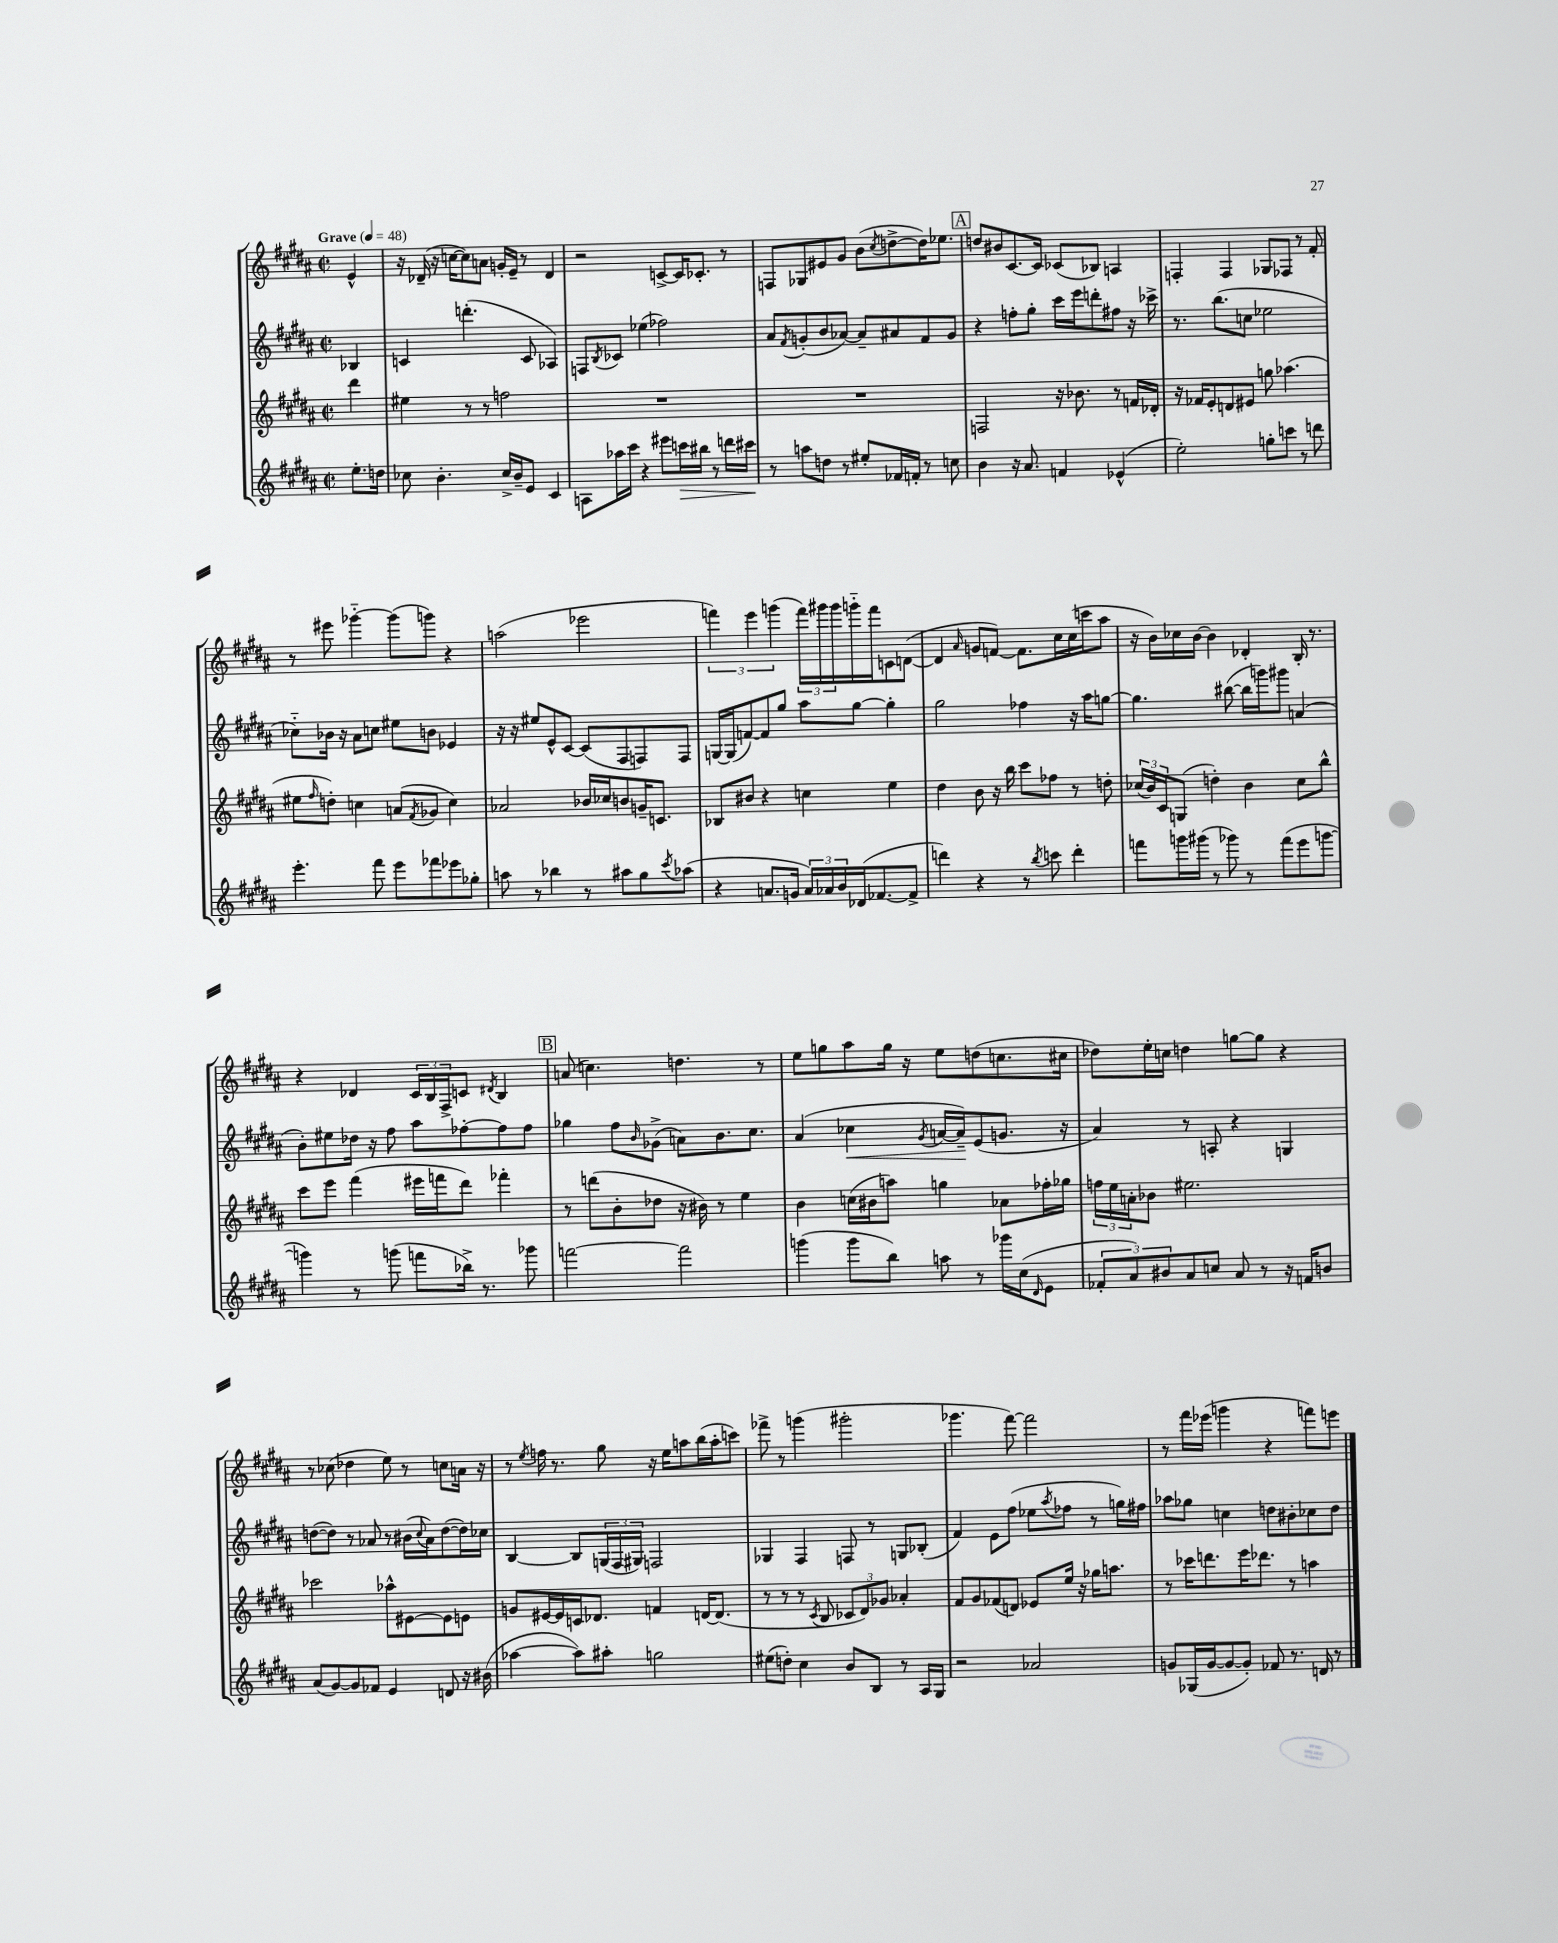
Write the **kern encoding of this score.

**kern	**kern	**kern	**kern
*staff4	*staff3	*staff2	*staff1
*clefG2	*clefG2	*clefG2	*clefG2
*k[f#c#g#d#a#]	*k[f#c#g#d#a#]	*k[f#c#g#d#a#]	*k[f#c#g#d#a#]
*M2/2	*M2/2	*M2/2	*M2/2
*met(c|)	*met(c|)	*met(c|)	*met(c|)
*MM48	*MM48	*MM48	*MM48
8.ee'	4ddd#	4B-	4e^^
16dd	.	.	.
=	=	=	=
8cc-	4ee#	4c	16r
.	.	.	(16d-~
4.b'	.	.	16r
.	.	.	[16cc
.	8r	(4.ddd'	8cc])
.	8r	.	8a
16cc-^	2ff	.	16g'
16b~	.	.	16e~
8e	.	8c	8r
4c#	.	4A-)	4d-
=	=	=	=
8A	1r	8F	2r
.	.	8qB	.
16aa-	.	8c-	.
16ccc#	.	.	.
4r	.	(4ee-	.
8eee#	.	2ff-)	[8c^
16ccc	.	.	16c]
16bb#	.	.	8.c-'
8r	.	.	.
16ddd	.	.	8r
16ccc#	.	.	.
=	=	=	=
8r	1r	8a#	8F
.	.	8qf#	.
8aa	.	(8g'	8G-
8dd	.	8b	8e#
8r	.	[8a-)	8g#
8ee#'	.	8a-~]	(8b
.	.	.	8qcc#
16f-	.	8a#	[8dd^
16f'	.	.	.
8r	.	8f#	16dd])
.	.	.	8.ee-
8cc	.	8g	.
=	=	=	=
4b	2F	4r	8dd
.	.	.	8b#
16r	.	8ff'	[8.c#
8.a#	.	.	.
.	.	8gg#'	.
.	.	.	16c#]
4f	16r	16ccc#	(8c-
.	8.b-	16eee	.
.	.	8ddd'	8B-)
(4e-^^	8r	8ff#	4A
.	16f	16r	.
.	16d-'	16ccc-^	.
=	=	=	=
2ee')	16r	8.r	4F'
.	16f-	.	.
.	8e'	.	.
.	.	(8.bb	.
.	8d	.	4F
.	8e#	8cc	.
8gg'	8gg	2ee-	8G-
8ccc	(4.aa-	.	8F-
8r	.	.	8r
8ddd	.	.	8f#'
=	=	=	=
4.eee'	8ee#	8cc-'~)	8r
.	16qqff#	.	.
.	8dd')	16b-	8eee#
.	.	16r	.
.	4cc	8a#	[4ggg-'~
8fff#	.	8cc	.
8eee	(8a	8ee#	(8ggg-]
.	8qf#	.	.
8fff-	8g-	8b	8ggg)
8eee-	4cc)	4e-	4r
8gg-'	.	.	.
=	=	=	=
8aa	2a-	16r	(2aa
.	.	16r	.
8r	.	8ee#	.
4bb-	.	8e^^	.
.	.	[8c#	.
8r	16b-	(8c#]	2eee-
.	16cc-	.	.
8aa#	8b	8F#	.
8gg#	16g~	8F)	.
.	8.c	.	.
8qccc#	.	.	.
(8aa-	.	8F	.
=	=	=	=
4r	8B-	[16G	6fff)
.	.	(16G]	.
.	8b#	[8f)	.
.	.	.	6eee
8.a	4r	8f]	.
.	.	.	(6ggg
.	.	8gg#	.
16g	.	.	.
24a)	4cc	8aa#	24fff)
24a-	.	.	24ggg#
24b	.	.	24ggg#
(16d-	.	[8gg#	16ggg'~
[8.f-	.	.	16fff
.	4ee	4gg#']	8c
8f-^]	.	.	([8d
=	=	=	=
4ddd)	4dd#	2gg#	4d]
.	.	.	16qqa#
4r	8b	.	8g
.	16r	.	[8f)
.	16bb	.	.
8r	8ccc#	4ff-	8.f]
8qbb	.	.	.
8ccc	8ff-	.	.
.	.	.	16cc#
4ddd'	8r	16r	(16cc#
.	.	16aa#	16ccc
.	8dd'	[8gg	8aa#
=	=	=	=
8fff	(24cc-	4.gg]	16r
.	24b)	.	.
.	.	.	16b)
.	24c#	.	.
16ggg	(8G	.	16cc-
(16ggg#	.	.	[16b
8r	4dd')	.	4b]
8ggg-)	.	([8bb#	.
8r	4b	16bb#]	4d-'
.	.	16ggg)	.
(8fff	.	8ggg#	.
8eee	8cc-	(4a	16B'
.	.	.	8.r
[8ggg	8bb^^	.	.
=	=	=	=
4ggg])	8ccc#	8b')	4r
.	8eee	8ee#	.
8r	(4fff#	16dd-	4d-
.	.	16r	.
(8ggg	.	8ff#	.
8fff	16eee#	8aa#	24c#
.	.	.	24B
.	16fff	.	.
.	.	.	24F#^
16bb-^)	8ddd#)	[8ff-'	8c
8.r	.	.	.
.	.	.	8qd#
.	4fff-'	8ff-]	4B
8ggg-	.	8ff-	.
=	=	=	=
[2fff	8r	4gg-	(8a
.	(8ddd	.	4.cc)
.	8b'	8ff#	.
.	.	16qqb	.
.	8dd-	(8g-^	.
2fff]	16r	8a)	4.dd
.	16b#)	.	.
.	8r	8.b	.
.	4ee	.	.
.	.	8.cc#	.
.	.	.	8r
=	=	=	=
(4ggg	4b	(4a#	8ee
.	.	.	8gg
8ggg	(16cc	4cc-	8aa#
.	16b#	.	.
8bb)	8aa)	.	16gg
.	.	.	16r
.	.	8qg#	.
8aa	4gg	[16a	8ee
.	.	16a~])	.
8r	.	(8e	(8dd
16ggg-	8a-	8.g	8.cc
(16cc#	.	.	.
16qqd#	.	.	.
8e	16ff-'	.	.
.	16gg-	16r	16cc#
=	=	=	=
12f-'	24ff	4a#)	8dd-)
.	24ee	.	.
12a#)	24a'	.	.
.	8b-	.	16ee'
12b#	.	.	.
.	.	.	16cc
8a#	2.ee#	8r	4dd
8cc	.	8A'	.
8a#	.	4r	[8gg
8r	.	.	8gg]
16r	.	4G	4r
16f	.	.	.
8b	.	.	.
=	=	=	=
(8a#	2ccc-	([8dd	8r
[8g#)	.	8dd])	(8cc-
8g#]	.	8r	4dd-
8f-	.	8a-	.
4e	8aa-^^	8r	8ee)
.	[8e#	(16b#	8r
.	.	8qqcc#	.
.	.	16a-)	.
8d	8e#]	([8dd	8cc
16r	8e	16dd])	16a
(16b#	.	16cc-	16r
=	=	=	=
[4aa-	8g	[4B	8r
.	.	.	8qee
.	[16e#	.	16ff
.	16e#]	.	8.r
8aa-])	16c	8B]	.
.	8.d-	.	.
8aa#'	.	(24G	8gg#
.	.	24F#	.
.	.	24G#)	.
2gg	4f	2F	16r
.	.	.	16ee
.	.	.	8aa
.	[16d	.	(16bb
.	(8.d]	.	16aa'
.	.	.	8ccc)
=	=	=	=
(8ee#	8r	4G-	8fff-^
8dd')	8r	.	8r
4cc#	8r	4F#	(4ggg
.	8qc#	.	.
.	8B	.	.
8b	12c-	8F	2ggg#'
.	12d#)	.	.
8B	.	8r	.
.	12g-	.	.
8r	4a-'	8G	.
16A#	.	(8B-'	.
16G#	.	.	.
=	=	=	=
2r	8f#	4f#)	4.ggg-
.	8g#	.	.
.	(8f-	8e	.
.	8d)	(8ff#	[8fff#)
2a-	8e-	8ee-	2fff#]
.	.	8qaa#	.
.	16ee	8ff-	.
.	16r	.	.
.	16gg-	8r	.
.	8.aa	.	.
.	.	16gg)	.
.	.	16ff#	.
=	=	=	=
8g	8r	8aa-	8r
(16G-	16ccc-	8gg-	16fff#
[16g	8.ddd	.	(16eee-
8g_	.	4cc	4ggg
8g'])	16eee	.	.
.	8.ddd-	.	.
8f-	.	8dd	4r
8.r	8r	8b#'	.
.	4aa	8cc-	8fff)
16d	.	.	.
8r	.	8dd	8eee
==	==	==	==
*-	*-	*-	*-
